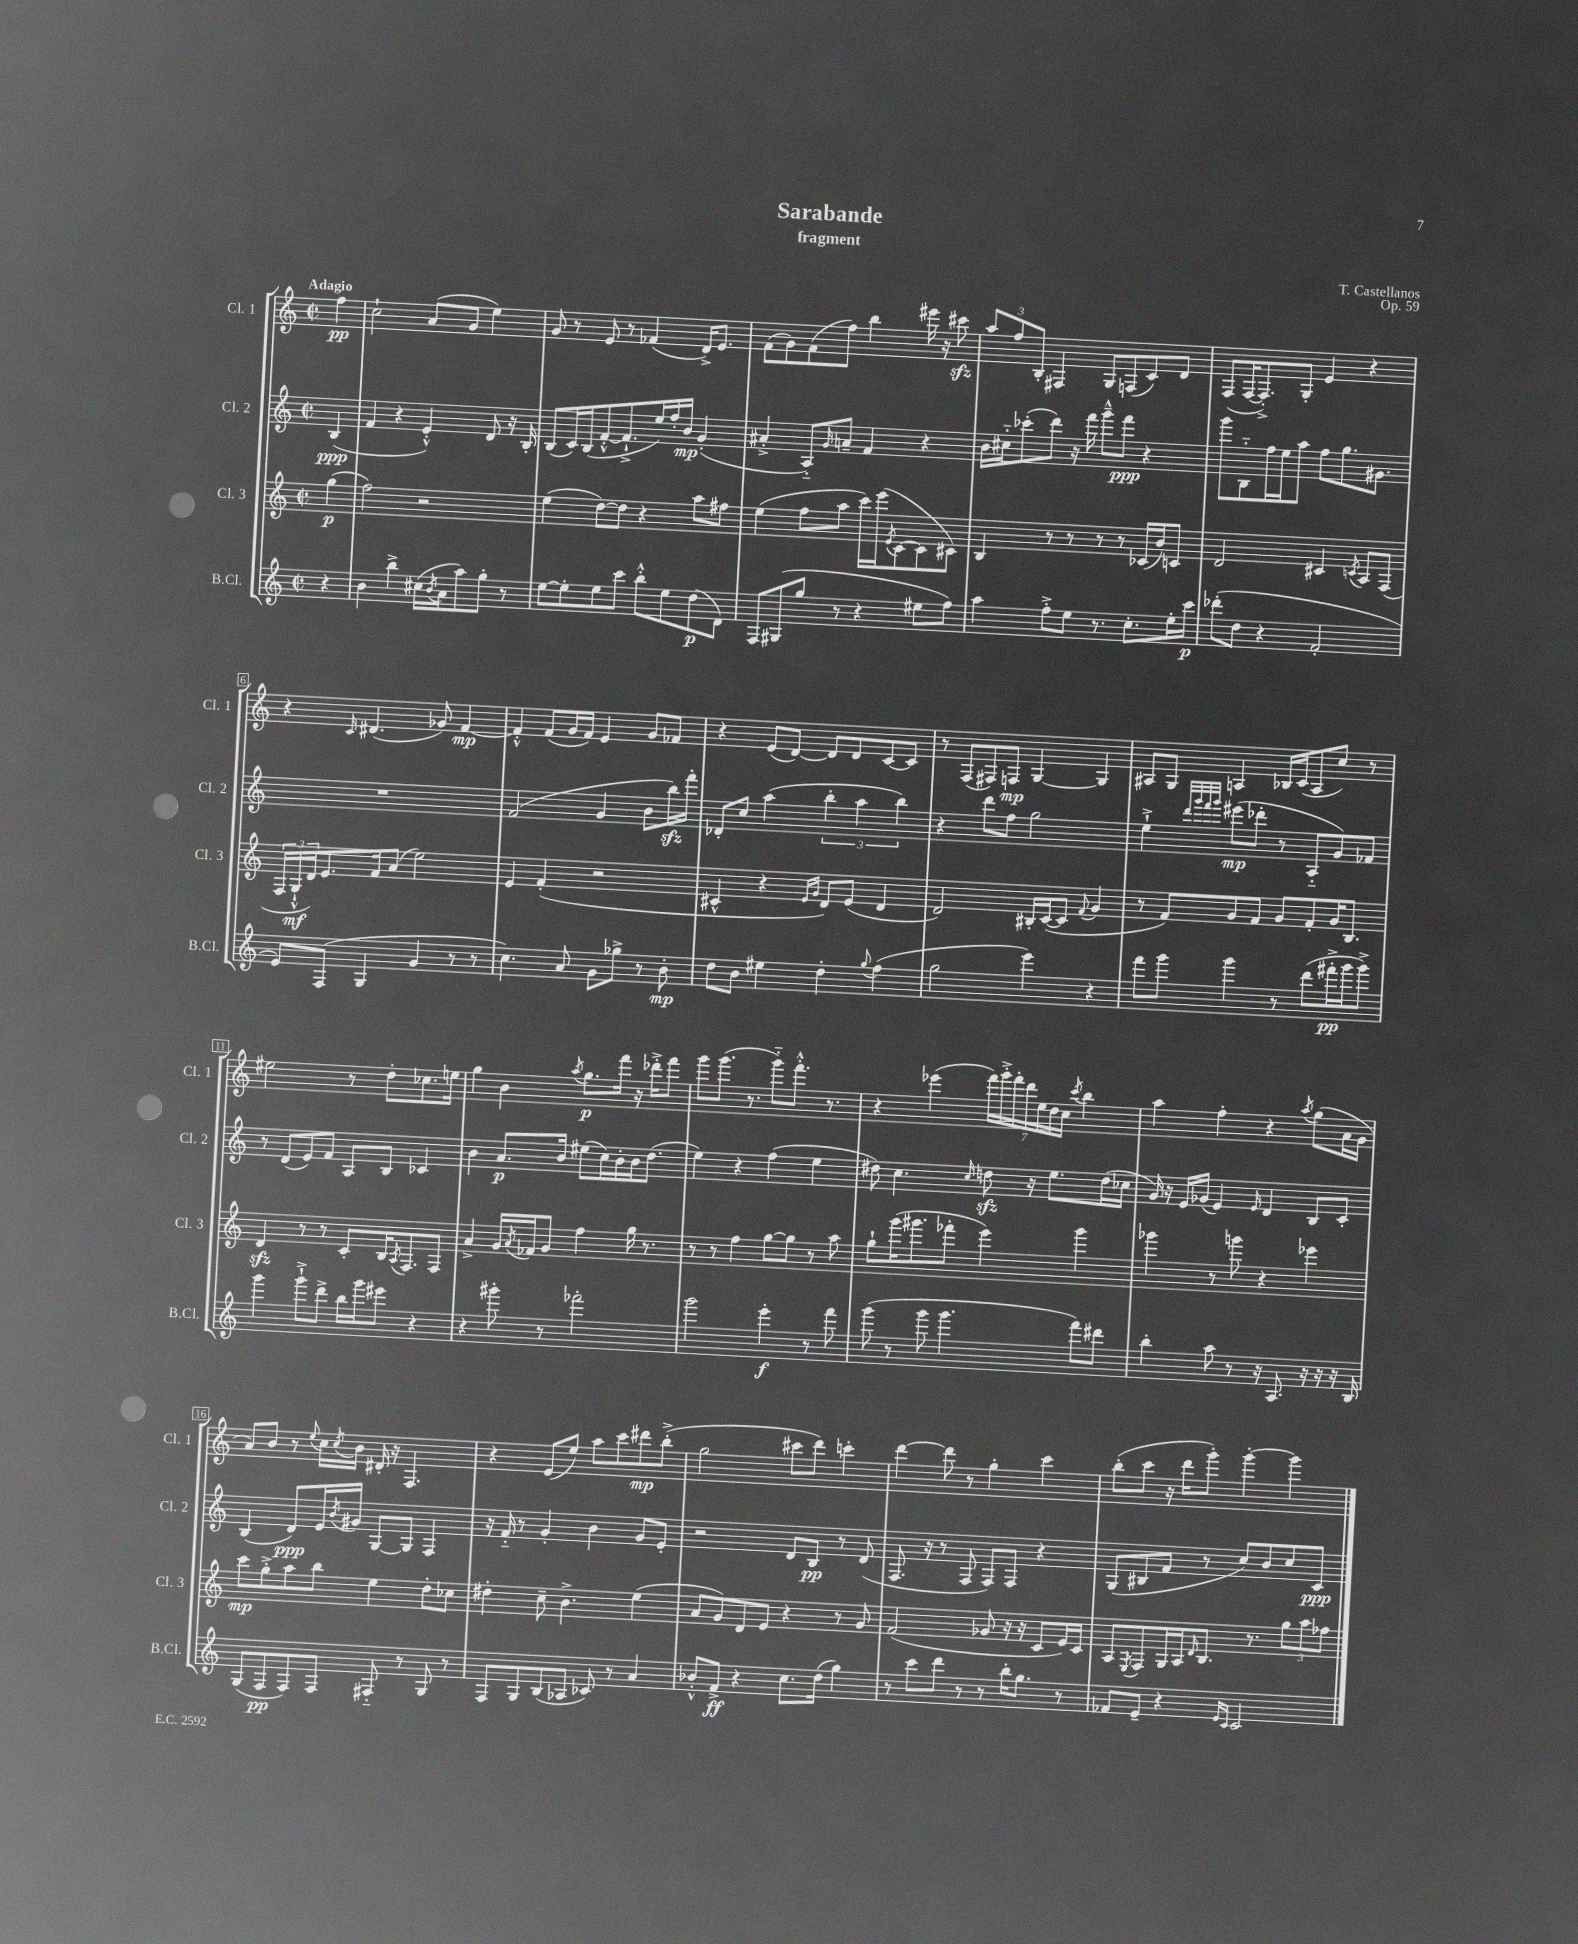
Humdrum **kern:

**kern	**dynam	**kern	**dynam	**kern	**dynam	**kern	**dynam
*part4	*part4	*part3	*part3	*part2	*part2	*part1	*part1
*staff4	*staff4	*staff3	*staff3	*staff2	*staff2	*staff1	*staff1
*I"B.Cl.	*	*I"Cl. 3	*	*I"Cl. 2	*	*I"Cl. 1	*
*I'B.Cl.	*	*I'Cl. 3	*	*I'Cl. 2	*	*I'Cl. 1	*
*clefG2	*	*clefG2	*	*clefG2	*	*clefG2	*
*k[]	*	*k[]	*	*k[]	*	*k[]	*
*M2/2	*	*M2/2	*	*M2/2	*	*M2/2	*
*met(c|)	*	*met(c|)	*	*met(c|)	*	*met(c|)	*
=	=	=	=	=	=	=	=
!	!	!	!	!	!	!LO:TX:a:B:t=Adagio	!
4r	.	(4gg\	p	(4B/	ppp	4ff\	pp
=1	=1	=1	=1	=1	=1	=1	=1
4b\	.	2ff\)	.	4f/	.	2cc`\	.
4bb^\	.	.	.	4r	.	.	.
(16cc#X\LL	.	2r	.	4e'^^/)	.	(8a/L	.
8qb/	.	.	.	.	.	.	.
16a\J	.	.	.	.	.	.	.
8aa\)	.	.	.	.	.	8g/J	.
8gg'\J	.	.	.	8d/	.	4ee\)	.
8r	.	.	.	16r	.	.	.
.	.	.	.	16B'/	.	.	.
=2	=2	=2	=2	=2	=2	=2	=2
[8ee\L	.	(4ee\	.	(8B/L	.	8g/	.
8ee'\]	.	.	.	16c/L)	.	8r	.
.	.	.	.	(16B/J	.	.	.
8ee\	.	[8dd\L)	.	[8f'^^/	.	8e/	.
8ccc\J	.	8dd\J]	.	8.f`^/]	.	8r	.
8bb'^^\L	.	4r	.	.	.	(4f-X/	.
.	.	.	.	16ee/L)	.	.	.
8ee\	.	.	.	16ff'/	.	.	.
.	.	.	.	16b/JJ	mp	.	.
(8dd\	p	8aa\L	.	(4g'/	.	16d^/KL)	.
.	.	.	.	.	.	8.e/J	.
8d\J)	.	8ff#X\J	.	.	.	.	.
=3	=3	=3	=3	=3	=3	=3	=3
8F/L	.	(4ee\	.	4a#X'^/	.	(8f\L	.
(8G#X/	.	.	.	.	.	8g\)	.
8gg/J	.	8ff\L	.	8A/L)	.	(8f\	.
.	.	.	.	16qqg/	.	.	.
8r	.	8aa\J	.	8an~/J	.	8ff\J)	.
4r	.	16ccc\LL)	.	4f/	.	4bb\	.
.	.	(16eee\J	.	.	.	.	.
.	.	8qe/	.	.	.	.	.
.	.	[8c\	.	.	.	.	.
8ee#X\L	.	8c\]	.	4r	.	16eee#X\	.
.	.	.	.	.	.	16r	.
8ff\J)	.	8c#X\J)	.	.	.	8ccc#Xzz\	.
=4	=4	=4	=4	=4	=4	=4	=4
4aa\	.	4B/	.	16b\LL	.	12aa/L	.
.	.	.	.	16cc#X\J	.	.	.
.	.	.	.	.	.	12ff/	.
.	.	.	.	(8ccc-X'\	.	.	.
.	.	.	.	.	.	12B'/J	.
8ff'^\L	.	8r	.	8ddd\J)	.	4F#X/	.
8ee\J	.	8r	.	16r	.	.	.
.	.	.	.	16fff\	.	.	.
8.r	.	8r	.	8ggg~^^\L	.	8G/L	.
.	.	8r	.	8fff\J	ppp	(8Fn/	.
8.cc'\L	.	.	.	.	.	.	.
.	.	(16c-X/LL	.	4r	.	8c/)	.
.	.	16b/J)	.	.	.	.	.
16ee'\L	.	8cn/J	.	.	.	8d/J	.
16ccc\JJ	p	.	.	.	.	.	.
=5	=5	=5	=5	=5	=5	=5	=5
(8ddd-X'\L	.	2d/	.	8ggg\L	.	(8F/L	.
8dd\J	.	.	.	8B\	.	[16F/K	.
.	.	.	.	.	.	8.F'^/])	.
4r	.	.	.	16ff\L	.	.	.
.	.	.	.	16ee\J	.	.	.
.	.	.	.	8aa\J	.	8G'/J	.
2f'/	.	4c#X/	.	8ff\L	.	4e/	.
.	.	.	.	8.gg\	.	.	.
.	.	8qcn/	.	.	.	.	.
.	.	8A/L	.	.	.	4r	.
.	.	.	.	8.g#X\J	.	.	.
.	.	(8F/J	.	.	.	.	.
!!LO:LB:g=z
=6	=6	=6	=6	=6	=6	=6	=6
8e/L)	.	24F/LL	.	1r	.	4r	.
.	.	24G`^^/	mf	.	.	.	.
.	.	24d/J)	.	.	.	.	.
(8F/J	.	8.e/	.	.	.	.	.
.	.	.	.	.	.	16qqc/	.
4G/	.	.	.	.	.	(4.d#X/	.
.	.	16f/k	.	.	.	.	.
.	.	(8a/J	.	.	.	.	.
4g/	.	2ee\)	.	.	.	.	.
.	.	.	.	.	.	8g-X/)	.
8r	.	.	.	.	.	[4f/	mp
8r	.	.	.	.	.	.	.
=7	=7	=7	=7	=7	=7	=7	=7
4.cc\)	.	4e/	.	(2f/	.	4f'^^/]	.
.	.	(4f'/	.	.	.	(8f/L	.
8a/	.	.	.	.	.	16g/L	.
.	.	.	.	.	.	16f/JJ)	.
8g\L	.	2r	.	4g/	.	4e/	.
8gg-X^\J	.	.	.	.	.	.	.
8r	.	.	.	8b\L	.	8g/L	.
8b'\	mp	.	.	16bbzz\L)	.	8f-X/J	.
.	.	.	.	16fff'\JJ	.	.	.
=8	=8	=8	=8	=8	=8	=8	=8
8dd\L	.	4c#X^^/	.	8d-X'/L	.	4r	.
8b\J	.	.	.	8cc/J	.	.	.
4ee#X\	.	4r	.	(4aa\	.	(8e/L	.
.	.	.	.	.	.	[8d/J)	.
.	.	16qqe/LL	.	.	.	.	.
.	.	16qqg/JJ	.	.	.	.	.
4dd'\	.	8d/L)	.	6bb'\	.	8d/L]	.
.	.	(8e/J	.	.	.	8d/	.
.	.	.	.	6aa\	.	.	.
8qqgg/	.	.	.	.	.	.	.
(4ff\	.	4d/	.	.	.	[8c/	.
.	.	.	.	6bb\)	.	.	.
.	.	.	.	.	.	8c/J]	.
=9	=9	=9	=9	=9	=9	=9	=9
2gg\	.	2d/)	.	4r	.	8r	.
.	.	.	.	.	.	(8F/L	.
.	.	.	.	8ddd\L	.	8F#X/)	.
.	.	.	.	8ff\J	.	8Fn/J	mp
4eee\)	.	16B#X'/LL	.	2gg\	.	[4G/	.
.	.	([16c/J	.	.	.	.	.
.	.	8c/J]	.	.	.	.	.
.	.	8qqf/	.	.	.	.	.
4r	.	4g/	.	.	.	4G/]	.
=10	=10	=10	=10	=10	=10	=10	=10
8fff\L	.	8r	.	4ee`^\	.	8A#X/L	.
8ggg\J	.	8f/L)	.	.	.	8G/J	.
.	.	.	.	32qqddd/LLL	.	.	.
.	.	.	.	32qqggg/	.	.	.
.	.	.	.	32qqfff/	.	.	.
.	.	.	.	32qqggg/JJJ	.	.	.
4ggg\	.	8g/	.	(8eee#X\L	mp	4An/	.
.	.	8f/J	.	8ddd-X'\J	.	.	.
8r	.	8g/L	.	8r	.	16B-X/LL	.
.	.	.	.	.	.	(16c/J	.
(8ddd\L	.	8f'/	.	8A/L	.	8A/	.
16fff#X'^\L	pp	16g/K	.	8g/)	.	8cc/J)	.
16ggg\J	.	8.B/J	.	.	.	.	.
8ggg^\J)	.	.	.	8f-X/J	.	8r	.
!!LO:LB:g=z
=11	=11	=11	=11	=11	=11	=11	=11
4ggg\	.	4dzz/	.	8r	.	2ee#X\	.
.	.	.	.	(8d/L	.	.	.
8ggg`^\L	.	8r	.	8e/)	.	.	.
8ddd^\J	.	8r	.	8f/J	.	.	.
16bb\LL	.	8c'/L	.	8A/L	.	8r	.
16ggg\J	.	.	.	.	.	.	.
8eee#X\J	.	16B/K	.	8B/J	.	8dd'\L	.
.	.	8qA/	.	.	.	.	.
.	.	8.F/	.	.	.	.	.
4r	.	.	.	4c-X/	.	8.cc-X\	.
.	.	8F/J	.	.	.	.	.
.	.	.	.	.	.	16een\Jk	.
=12	=12	=12	=12	=12	=12	=12	=12
4r	.	4a^/	.	4b\	.	4gg\	.
8ggg#X'\	.	16g/LL	.	8.a/L	p	4b\	.
.	.	8qa/	.	.	.	.	.
.	.	16f-X/J	.	.	.	.	.
8r	.	8g/J	.	.	.	.	.
.	.	.	.	16b/Jk	.	.	.
.	.	.	.	.	.	8qaa/	.
2fff-X'\	.	4ff\	.	(8ee#X\L	.	8.gg\L	p
.	.	.	.	16cc\L)	.	.	.
.	.	.	.	16b'\	.	16fff\Jk	.
.	.	16gg\	.	16b\J	.	16r	.
.	.	8.r	.	(8.dd\J	.	16ddd-X'^\KL	.
.	.	.	.	.	.	8fff\J	.
=13	=13	=13	=13	=13	=13	=13	=13
2ggg\	.	8r	.	4ee\)	.	8ggg\L	.
.	.	8r	.	.	.	(8.ggg\J	.
.	.	4ff\	.	4r	.	.	.
.	.	.	.	.	.	8.r	.
4eee'\	f	[8gg\L	.	(4ff\	.	8ggg\L)	.
.	.	8gg\J]	.	.	.	8.fff'^^\J	.
8r	.	8r	.	4ee\	.	.	.
.	.	.	.	.	.	8.r	.
8fff\	.	8aa\	.	.	.	.	.
=14	=14	=14	=14	=14	=14	=14	=14
(8ggg\	.	8gg`\L	.	8dd#X\)	.	4r	.
8r	.	(16ggg\K	.	4.cc\	.	.	.
.	.	8.ggg#X\	.	.	.	.	.
8ggg\	.	.	.	.	.	(4eee-X\	.
4.ggg\	.	8fff-X'\J	.	.	.	.	.
.	.	.	.	16qqcc/	.	.	.
.	.	4eee\)	.	8ddnzz\	.	28fff\LL)	.
.	.	.	.	.	.	28ggg'^\	.
.	.	.	.	.	.	28fff'\	.
.	.	.	.	.	.	28ddd\	.
.	.	.	.	16r	.	.	.
.	.	.	.	.	.	28ee\	.
.	.	.	.	.	.	28dd\	.
.	.	.	.	8.ee\L	.	.	.
.	.	.	.	.	.	28cc\JJ	.
.	.	.	.	.	.	8qccc/	.
8fff\L)	.	4ggg#\	.	.	.	4bb\	.
8ddd#X\J	.	.	.	(16dd\L	.	.	.
.	.	.	.	16cc-X\JJ	.	.	.
=15	=15	=15	=15	=15	=15	=15	=15
4bb'\	.	4ggg-X\	.	16g/)	.	4aa\	.
.	.	.	.	16r	.	.	.
.	.	.	.	16e/LL	.	.	.
.	.	.	.	(16g-X/JJ	.	.	.
8aa\	.	8r	.	4e/)	.	4ff'\	.
8r	.	8gggn\	.	.	.	.	.
.	.	.	.	16qqe/	.	.	.
16r	.	4r	.	4d/	.	4r	.
8.A/	.	.	.	.	.	.	.
.	.	.	.	.	.	8qaa/	.
16r	.	4eee-X\	.	8B/L	.	(8gg\L	.
16r	.	.	.	.	.	.	.
16r	.	.	.	8c'/J	.	16a\L	.
16B/	.	.	.	.	.	16g\JJ	.
!!LO:LB:g=z
=16	=16	=16	=16	=16	=16	=16	=16
(8G/L	.	8ccc\L	mp	(4B/	.	8a/L)	.
8F/	pp	8gg'^\	.	.	.	8b/J	.
8F/)	.	8aa\	.	8d/L)	ppp	8r	.
.	.	.	.	.	.	8qqee/	.
8F/J	.	8bb\J	.	16e/L	.	16cc\LL	.
.	.	.	.	8qb/	.	8qcc/	.
.	.	.	.	16g#X/JJ	.	16b\JJ	.
8F#X/	.	4ee\	.	[8G/L	.	16d#X'/	.
.	.	.	.	.	.	16r	.
8r	.	.	.	8G/J]	.	4.F/	.
8G/	.	8dd'\L	.	4F/	.	.	.
8r	.	8cc-X\J	.	.	.	.	.
=17	=17	=17	=17	=17	=17	=17	=17
8F/L	.	4dd#X'\	.	16r	.	4r	.
.	.	.	.	16f/	.	.	.
8G/	.	.	.	8r	.	.	.
(8B/	.	8cc~\	.	4g'/	.	(8e/L	.
8A-X/J	.	4.b^\	.	.	.	8ee/J)	.
8c-X/)	.	.	.	4b\	.	8aa\L	.
8r	.	.	.	.	.	8ccc\	.
4a/	.	(4ee\	.	8g/L	.	8ddd#X\	mp
.	.	.	.	8e'/J	.	(8bb'^\J	.
=18	=18	=18	=18	=18	=18	=18	=18
8b-X'^^/L	.	8a/L	.	2r	.	2gg\	.
8f^/J	ff	8g/)	.	.	.	.	.
4r	.	8d/	.	.	.	.	.
.	.	8e/J	.	.	.	.	.
8.cc\L	.	4r	.	8d/L	.	8ccc#X\L	.
.	.	.	.	8B/J	pp	8ddd\J)	.
(16dd\Jk	.	.	.	.	.	.	.
4gg\)	.	8r	.	8r	.	4cccn'\	.
.	.	8g/	.	(8d/	.	.	.
=19	=19	=19	=19	=19	=19	=19	=19
8r	.	(2f/	.	8.F/	.	[4ddd\	.
8ccc\L	.	.	.	.	.	.	.
.	.	.	.	16r	.	.	.
8ddd\J	.	.	.	8r	.	8ddd\]	.
8r	.	.	.	8F/	.	8r	.
8r	.	8g-X/	.	8F/L)	.	4gg'\	.
16bb'\KL	.	16r	.	8F/J	.	.	.
8.gg\J	.	16r	.	.	.	.	.
.	.	8c/L	.	4r	.	4ccc\	.
8r	.	16e/L)	.	.	.	.	.
.	.	16c/JJ	.	.	.	.	.
=20	=20	=20	=20	=20	=20	=20	=20
8f-X/L	.	8A/L	.	(8G/L	.	(8bb'\L	.
.	.	8qE/	.	.	.	.	.
8e~/J	.	8F/	.	8B#X/	.	8ccc\J	.
4r	.	16G/L	.	8f/J	.	16r	.
.	.	16A/J	.	.	.	16ddd\KL	.
.	.	16qqd/	.	.	.	.	.
.	.	8.B/J	.	8r	.	8ggg'\J)	.
16qqe/LL	.	.	.	.	.	.	.
16qqc/JJ	.	.	.	.	.	.	.
2c/	.	.	.	8cc/L)	.	[4ggg'\	.
.	.	8.r	.	.	.	.	.
.	.	.	.	8b/	.	.	.
.	.	12gg\L	.	8cc/	.	4ggg\]	.
.	.	12aa\	.	.	.	.	.
.	.	.	.	8c/J	ppp	.	.
.	.	12ff-X\J	.	.	.	.	.
==	==	==	==	==	==	==	==
*-	*-	*-	*-	*-	*-	*-	*-
